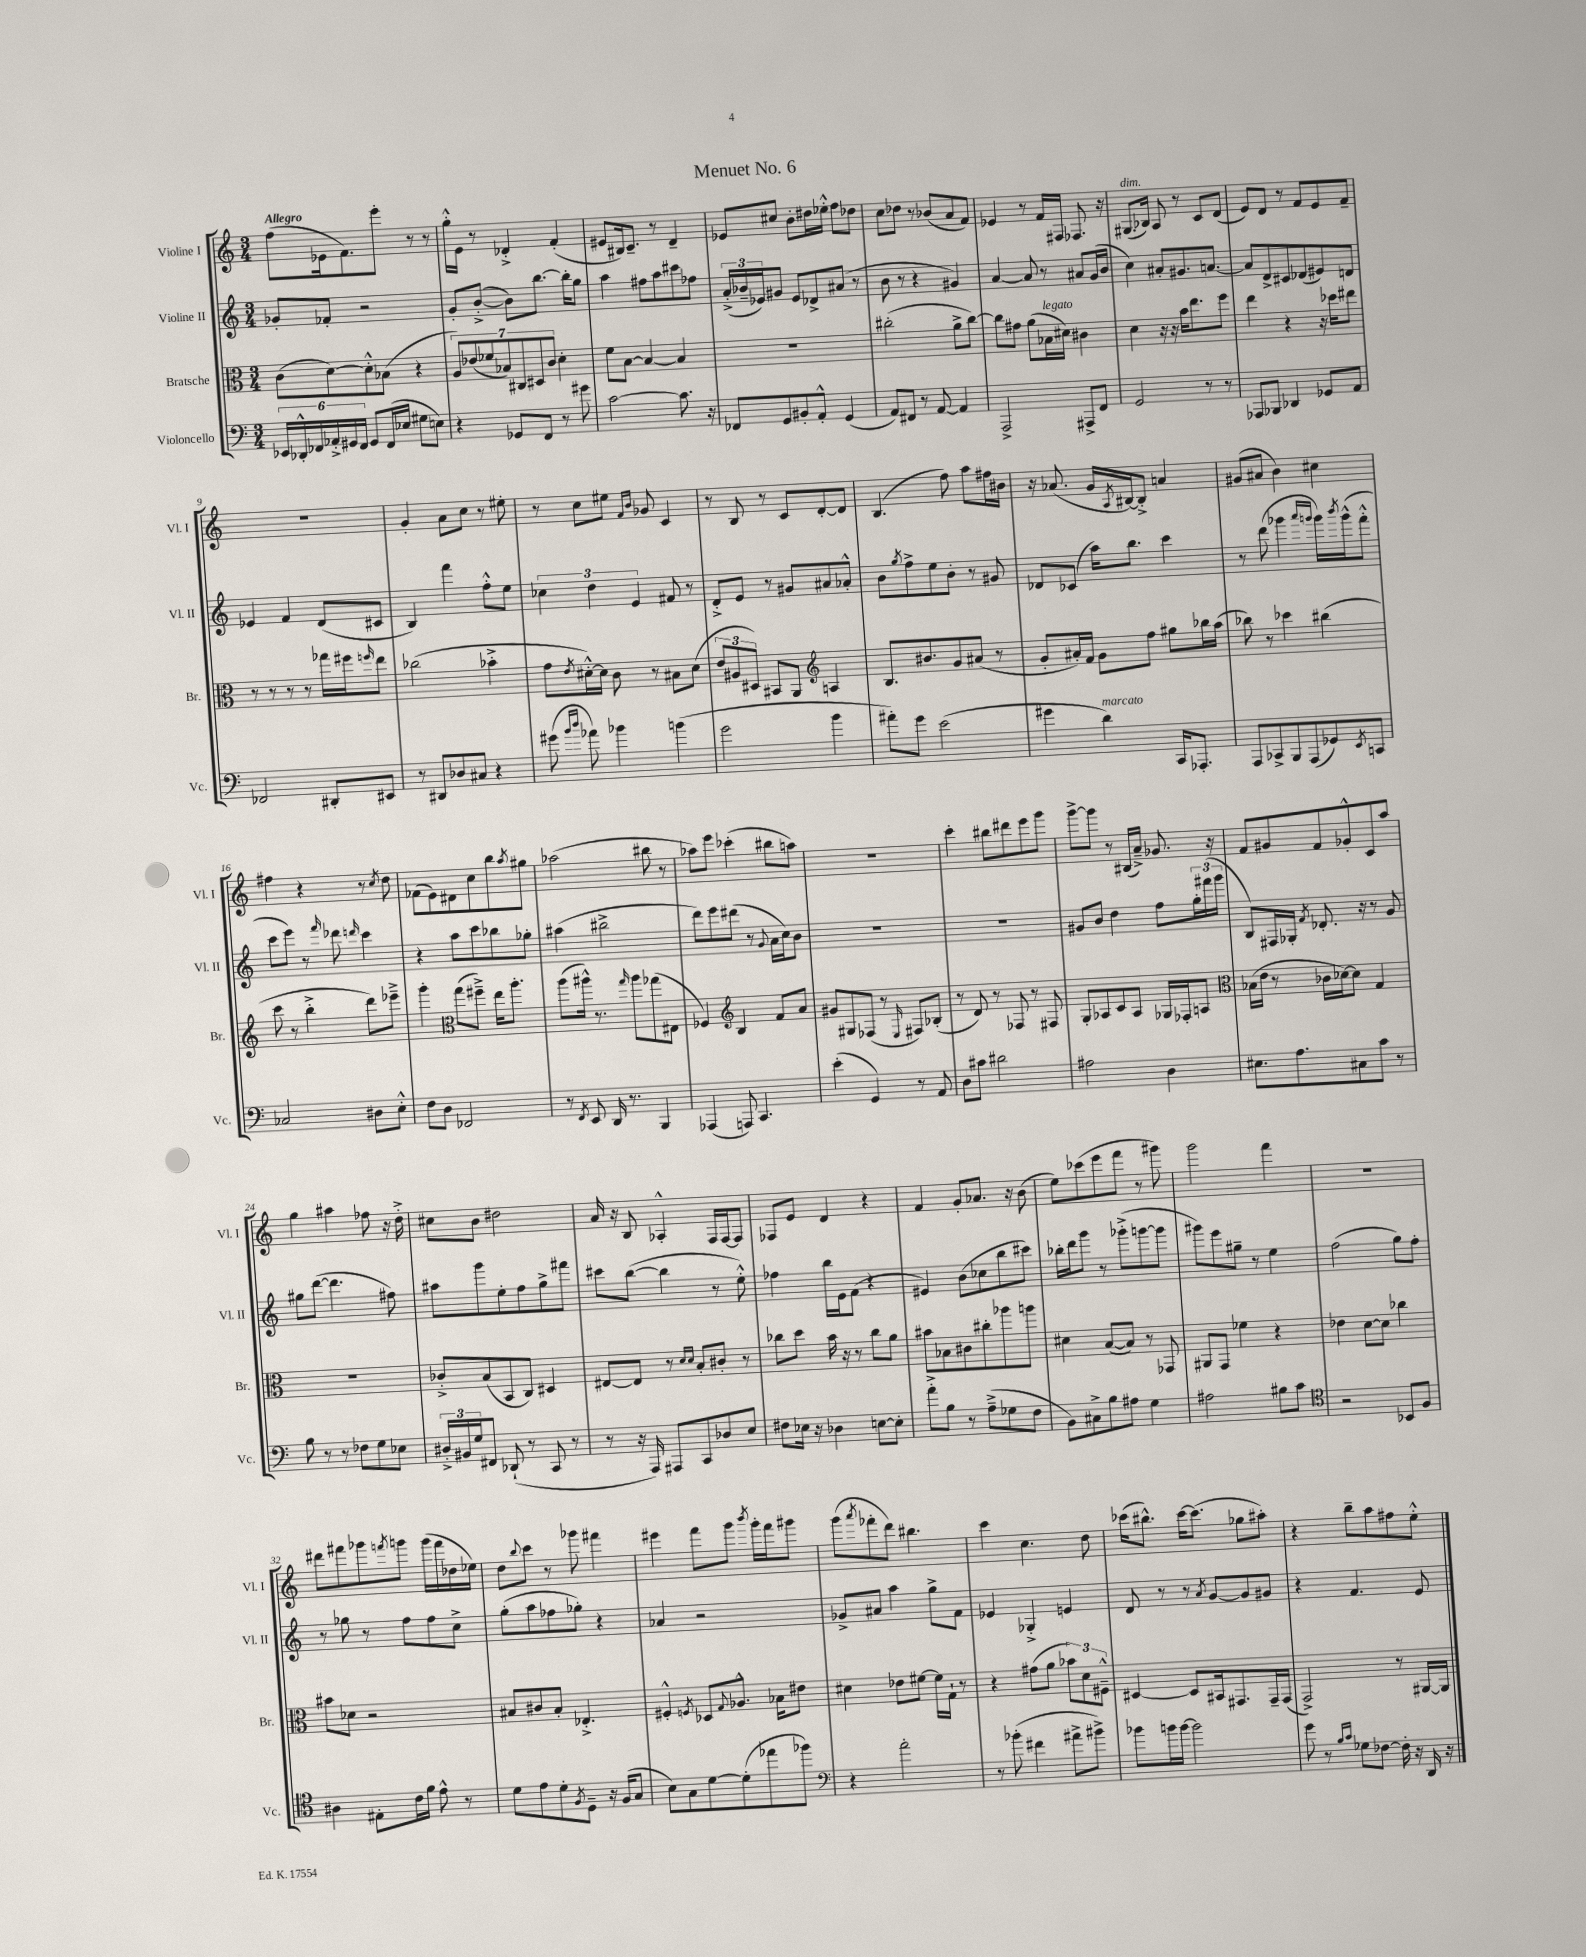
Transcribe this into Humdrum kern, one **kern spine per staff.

**kern	**kern	**kern	**kern
*staff4	*staff3	*staff2	*staff1
*clefF4	*clefC3	*clefG2	*clefG2
*k[]	*k[]	*k[]	*k[]
*M3/4	*M3/4	*M3/4	*M3/4
24EE-/LL	(8c\L	8g-'/L	(8ff\L
24DD-'^^/	.	.	.
24FF-/	.	.	.
24AA-'^/	[8d\)	8f-'/J	16e-\k
24GG#/	.	.	.
.	.	.	8.f\)
24FF-/JJ	.	.	.
8GG#/L	8d'^^\]	2r	.
(16FF-/L	(8B-\J	.	8eee'\J
16E-/JJ	.	.	.
8G#\L	4r	.	8r
8E\J)	.	.	8r
=	=	=	=
4r	14A/L)	8g'/L	16gg'^^\LL
.	.	.	16e\JJ
.	(14e-/	.	.
.	.	([8b'^/J	8r
.	14f-/	.	.
.	14B-/)	.	.
8GG-/L	.	8b\]L)	4d-'^/
.	14C#/	.	.
.	14D#/	.	.
8FF/J	.	[8.bb\J	.
.	14c/J	.	.
8r	4d'\	.	(4f'/
.	.	16bb'\]LK	.
8g#\	.	8gg\J	.
=	=	=	=
[2c\	8f\L	4aa\	8e#/L
.	[8B\J	.	16B#/k)
.	.	.	8.c~/J
.	4B/_	8ff#\L	.
.	.	8aa\	8r
8.c\]	4B/]	8ccc#\	4d~/
.	.	8ff-\J	.
16r	.	.	.
=	=	=	=
8FF-/L	2.r	(24a'^/LL	8e-/L
.	.	24b-~/	.
.	.	24e-/J)	.
8GG/	.	8g#/J	8cc#/J
8BB#'/	.	8e-/L	8b'\L
8AA'^^/J	.	8d-^/	16dd#\L
.	.	.	16ee-'^^\JJ
(4GG/	.	(8a#/J	8ff\L
.	.	8r	8dd-\J
=	=	=	=
8AA/L)	(2cc#'\	8b\	8cc\L
8FF#/J	.	8r	8dd-\J
8r	.	4r	8r
[8AA/	.	.	(8b-/L
4AA/]	8a^\L	4g#/)	8a/
.	[8cc#\J)	.	8f/J)
=	=	=	=
2AAA^/	8cc#\]L	[4a/	4e-/
.	8g#\J	.	.
.	(8a\L	8a/]	8r
.	16B-\L	8r	16f/LL
.	16d#\JJ)	.	16F#/JJ
8AAA#^/L	4c#\	8a#/L	8.F-/
8FF/J	.	(16g/L	.
.	.	16b/JJ	16r
=	=	=	=
2GG/	4d\	4cc\)	(8.G#/L
.	.	.	16B-/Jk)
.	16r	8a#'/L	8A/
.	16r	.	.
.	16b\LK	8.g#/	8r
.	8.ee\	.	.
8r	.	.	8c/L
.	.	[8.a/J	.
8r	8ff\J	.	(8d/J
=	=	=	=
8AAA-/L	4ee\	8a/]L	8e/L)
8BBB-/J	.	8d^/	8d/J
4DD-/	4r	8c#/	8r
.	.	(8d-/	8f/L
8GG-/L	16r	8e#/)	8e/
.	16dd-\LK	.	.
8AA/J	8ee#\J	8d/J	8f~/J
=	=	=	=
2FF-/	8r	4e-/	2.r
.	8r	.	.
.	8r	4f/	.
.	8r	.	.
8DD#'/L	16gg-\LL	(8d/L	.
.	16ff#\J	.	.
.	16qqff/	.	.
8EE#/J	8ee\J	8c#/J	.
=	=	=	=
8r	(2cc-\	4B/)	4g'/
8DD#/L	.	.	.
8D-/	.	4fff\	8a\L
8C#/J	.	.	8cc\J
4r	4b-'^\	8ff'^^\L	8r
.	.	8ee\J	8ee#'\
=	=	=	=
(8g#\	8g\L	6cc-\	8r
16qqb/LL	.	.	.
16qqdd/JJ	8qe/	.	.
8a-\)	[16d#'^^\L)	.	8cc\L
.	.	6dd\	.
.	16d#\]JJ	.	.
4b-\	8c\	.	8ee#\J
.	.	6e/	.
.	.	.	16qqf/LL
.	.	.	16qqb/JJ
.	8r	.	8g-/
(4b\	8B#\L	8f#/	4c/
.	(8d#\J	8r	.
=	=	=	=
2g\	12e/L	8d'^/L	8r
.	12A#/	.	.
.	.	8e/J	8B/
.	12D#/J)	.	.
.	8BB#/L	8r	8r
.	8AA/J	8g#/L	8c/L
*	*clefG2	*	*
4b\	4A/	8a#/	[8d'/
.	.	8a-'^^/J	8d/]J
=	=	=	=
8a#'\L)	8.B/L	8b\L	(4.B/
.	.	8qgg/	.
8g\J	.	8ff^\	.
.	8.b#/	.	.
(2e\	.	8ee\	.
.	8g/	8b'\J	8ff\)
.	(8a#/J	8r	8aa\L
.	8r	8g#/	16ff#\L
.	.	.	16b#\JJ
=	=	=	=
4g#\	8g'/L	8d-/L	16r
.	.	.	(8.a-/
.	16a#'/L)	(8c-/J	.
.	16f/JJ	.	.
4d\)	8g\L	16aa\LK)	16g/LL
.	.	.	8qA/
.	.	8.bb\J	[16B#/J)
.	8ff\J	.	8B#'^/]J
16CC/LK	8gg#\L	4ccc\	4a/
8.AAA-'/J	.	.	.
.	16bb-\L	.	.
.	(16aa\JJ	.	.
=	=	=	=
8AAA/L	8bb-\)	8r	(8g#/L
8CC-^/	8r	(8ddd\	8a#/J
8BBB/	4ccc-\	4ggg-\	4b\)
(8AAA/	.	.	.
.	.	16qqaaa/LL	.
.	.	16qqggg/JJ	.
8GG-/)	(4bb#\	16ggg\LL)	4cc#\
.	.	8qbbb/	.
.	.	(16ggg^^\J	.
8qEE/	.	.	.
8CC/J	.	8fff'^^\J	.
=	=	=	=
2C-/	8ccc\	8ccc\L	4ff#\
.	8r	8eee\J)	.
.	4bb'^\	8r	4r
.	.	16qqfff/	.
.	.	8ddd-\	.
.	.	16qqddd/	.
8D#\L	8ddd\L)	4ccc\	8r
.	.	.	8qcc/
8E'^^\J	8eee-~^\J	.	8dd\
=	=	=	=
8F\L	4ggg'\	4r	(8f-\L
8D\J	.	.	8e\)
*	*clefC3	*	*
2FF-/	(8gg\L	8aa\L	8d#\
.	8ff#~^\J)	8ccc\	8cc\
.	16ee\LK	8bb-\	8bb\
.	8.aa'\J	.	.
.	.	.	8qaa/
.	.	8gg-'\J	8gg#\J
=	=	=	=
8r	(8aa\L	(4aa#\	(2aa-\
8qFF/	.	.	.
8EE/	16aa#^^\Jk)	.	.
.	8.r	.	.
16DD/	.	2bb#^\	.
8.r	.	.	.
.	16qqgg/	.	.
.	8aa#\L	.	.
4BBB/	(8gg-\	.	8bb#\
.	8E#\J	.	8r
=	=	=	=
(4AAA-/	4F-/)	8ddd\L)	8aa-\L)
.	.	8eee\	8eee\J
*	*clefG2	*	*
8AAA/)	4B/	(8ddd#\J	(4ccc-'\
4.CC/	.	8r	.
.	.	8qqg/	.
.	8f/L	16a\LL	8bb#\L
.	.	16cc\J)	.
.	8a/J	8b\J	8aa\J)
=	=	=	=
(4e'\	8g#/L	2.r	2.r
.	8G#/	.	.
4GG/)	(8F-/J	.	.
.	8r	.	.
.	16qqE/	.	.
8r	8F#/L)	.	.
8AA/	(8B-'/J	.	.
=	=	=	=
8D\L	8r	2.r	4ccc'\
8c#\J	8d/)	.	.
2d#\	8r	.	8bb#\L
.	8F-/	.	8ddd#\
.	8r	.	8eee\
.	8F#/	.	8ggg\J
=	=	=	=
2A#\	8G'/L	8g#/L	[8ggg^\L
.	8A-/	8b/J	8ggg\]J
.	8c/	4dd\	8r
.	8A-/J	.	(16B#/LL
.	.	.	16a~^/JJ)
4D\	16G-/LL	8ff\L	8.g-/
.	16F-'/J	.	.
.	8A/J	24gg'\L	.
.	.	(24fff#\	.
.	.	.	16r
.	.	24ggg\JJ	.
=	=	=	=
*	*clefC3	*	*
8.E#\L	(16B-\LL	8B/L)	8f/L
.	16e\JJ	.	.
.	8r	16F#/L	8g#/
8.A\	.	16G-'/JJ	.
.	.	8qf/	.
.	16c-\LL	8.d-'/	8f/
.	[16d-\J)	.	.
8C#\	8d-\]J	.	8g-'^^/
.	.	16r	.
8c\J	4G/	8r	8c/
8r	.	8g/	8aa/J
=	=	=	=
8B\	2.r	8gg#\L	4gg\
8r	.	([8ddd\J	.
8r	.	4.ddd\]	4aa#\
8F-\L	.	.	.
8G\	.	.	8ff-\
8E-\J	.	8ff#\)	16r
.	.	.	16dd'^\
=	=	=	=
24D#'^/LL	8c-'^/L	8aa#\L	8cc#\L
24BB#/	.	.	.
24G/J	.	.	.
8FF#/J	(8B/	8ggg\	8b\J
(8DD-`/	8BB/	8ee'\	2dd#\
8r	8C/J)	8ff\	.
8CC/	4D#/	8gg^\	.
8r	.	8fff#\J	.
=	=	=	=
8r	[8E#/L	8ccc#\L	16a/
.	.	.	16r
16r	8E#/]J	([8bb\J	8B/
16AAA/)	.	.	.
8AAA#/L	8r	4bb\]	4A-'^^/
.	16qqd/LL	.	.
.	16qqd/JJ	.	.
8CC/	8B'/L	.	.
8D-/	8c#'/J	8r	16F/LL
.	.	.	[16F/J
8E/J	8r	8ee'^^\)	8F/]J
=	=	=	=
8F#\L	8cc-\L	4ff-\	8F-/L
16E-\Jk	8dd\J	.	8e/J
16r	.	.	.
4D-\	16b\	16bb\LL	4d/
.	16r	16e\J	.
.	8r	(8f\J	.
[8E\L	8cc-\L	4r	4r
8E'\]J	8a\J	.	.
=	=	=	=
8a'^\L	8b#\L	4e#/)	4f/
8B\J	8B-\	.	.
8r	8c#\	(8b\L	8g'/L
(8A~^\L	8cc#'\	8cc-\	8.a-/J
8G-\	8aa-\	8bb\	.
.	.	.	16r
8F\J	8aa\J	8ccc#\J)	(8b\
=	=	=	=
8BB\L)	4d#\	16bb-'\LL	8ee\L)
.	.	16ddd\J	.
8C#^\	.	8ggg\J	(8ccc-\
8B\	([8B/L	8r	8eee\
8A#\J	8B/]J)	(8ggg-'^\L	8fff\J
4G\	8r	[8ggg\	8r
.	8GG-/	8ggg\]J	8ggg#\)
=	=	=	=
2A#\	8AA#/L	8ggg#\L)	2ggg\
.	8GG/J	8eee\	.
.	4f-\	8gg#~\J	.
.	.	8r	.
8B#\L	4r	4ee\	4fff\
8c\J	.	.	.
=	=	=	=
*clefC4	*	*	*
2r	4e-\	(2ff\	2.r
.	[8d\L	.	.
.	8d\]J	.	.
8BB-/L	4cc-\	8gg\L)	.
8F/J	.	8ff'\J	.
=	=	=	=
4A#\	8b#\L	8r	8ddd#\L
.	8d-\J	8gg-\	8fff#\
8E#'\L	2r	8r	8ggg-\
.	.	.	8qfff/
16c\L	.	8ff\L	8ggg\J
16f\JJ	.	.	.
8e^^\	.	8ff\	(16ggg\LL
.	.	.	16fff\
8r	.	8cc^\J	16dd-\
.	.	.	16ee-\JJ)
=	=	=	=
8d\L	8B#/L	(8gg'\L	8dd\L
.	.	.	8qqbb/
8e\	8c#/	8aa\	8ccc\J
8d'\	8B#'/J	8ff-\	8r
8qF/	.	.	.
8D~\J	4.E-'^/	8gg-'\J)	8ggg-\
16r	.	4r	4fff#\
(16F/LK	.	.	.
8G/J	.	.	.
=	=	=	=
8B\L)	4F#'^^/	4a-/	4eee#\
8G\	.	.	.
.	8qF/	.	.
[8d\	8D-/L	2r	8fff\L
.	8qqG/	.	.
(8d'\]	8.A-^^/J	.	8ggg\J
.	.	.	8qbbb/
8ee-\	.	.	16ggg'\LL
.	16B-\LK	.	16fff\J
8ff-\J)	8e#\J	.	8ggg#\J
=	=	=	=
*clefF4	*	*	*
4r	4d#\	8g-^/L	(8ggg\L
.	.	.	8qaaa/
.	.	8a#/J	8fff-'\
2a'\	8e-\L	4aa\	8ddd\J)
.	[8f#\J	.	4.bb#\
.	16f#\]LL	8gg^\L	.
.	16G`\JJ	.	.
.	8r	8f\J	.
=	=	=	=
8r	4r	4e-/	4ccc\
(8b-'\	.	.	.
4f#\	(8g#\L	4G-'^/	4.cc\
.	8a\J	.	.
8a#^\L	12b-\L)	4e/	.
.	12d\	.	.
8b#^\J)	.	.	8dd\
.	12F#~^^\J	.	.
=	=	=	=
8b-\L	[4D#/	8d/	(16ccc-\LK
.	.	.	8.bb#^^\J)
16b\L	.	8r	.
[16b\JJ	.	.	.
2b\]	8D#/]L	8r	[16ccc-\LK
.	.	.	(8.ccc-\]J
.	.	8qa/	.
.	16BB#/k	[8g/L	.
.	8.GG#/	.	.
.	.	8g/]	8gg-\L
.	16GG#~/L	8g#/J	8aa#'\J)
.	(16GG#/JJ	.	.
=	=	=	=
8g\	2GG^/)	4r	4r
8r	.	.	.
16qqB/LL	.	.	.
16qqc/JJ	.	.	.
8G-\L	.	4.f/	8bb~\L
[8F-\J	.	.	8aa\
16F-'\]	8r	.	8ff#\
16r	.	.	.
16DD/	[16AA#/LL	8e/	8ee'^^\J
16r	16AA#/]JJ	.	.
==	==	==	==
*-	*-	*-	*-
